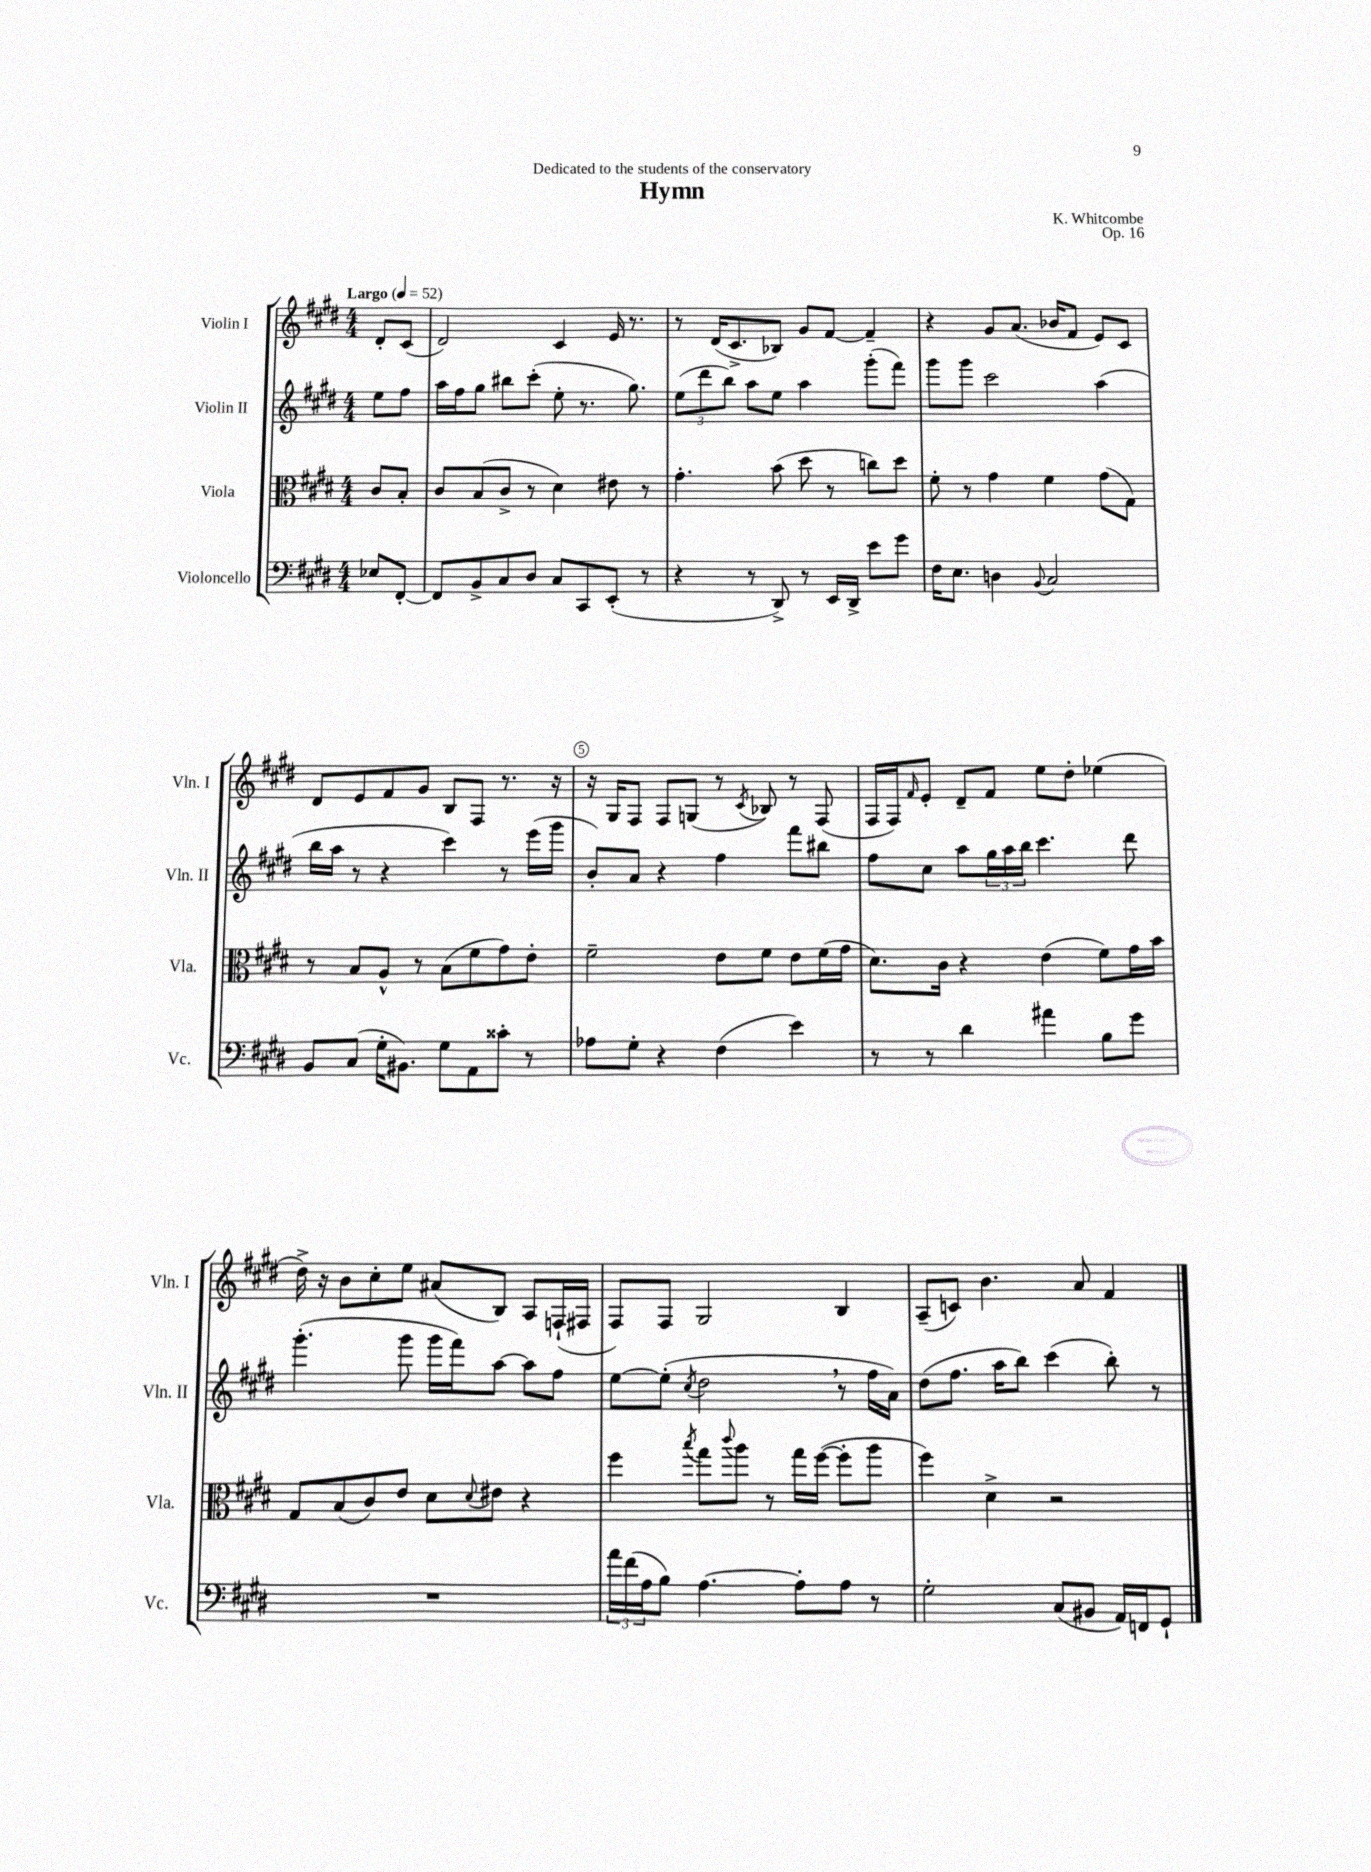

**kern	**kern	**kern	**kern
*part4	*part3	*part2	*part1
*staff4	*staff3	*staff2	*staff1
*I"Violoncello	*I"Viola	*I"Violin II	*I"Violin I
*I'Vc.	*I'Vla.	*I'Vln. II	*I'Vln. I
*clefF4	*clefC3	*clefG2	*clefG2
*k[f#c#g#d#]	*k[f#c#g#d#]	*k[f#c#g#d#]	*k[f#c#g#d#]
*M4/4	*M4/4	*M4/4	*M4/4
*MM52	*MM52	*MM52	*MM52
=	=	=	=
!	!	!	!LO:TX:a:B:t=Largo
8E-X/L	8c#/L	8ee\L	8d#'/L
[8FF#'/J	8B'/J	8ff#\J	(8c#/J
=1	=1	=1	=1
8FF#/L]	8c#/L	16aa\LL	2d#/)
.	.	16ff#\J	.
8BB^/	(8B/	8gg#\J	.
8C#/	8c#^/J	8bb#X\L	.
8D#/J	8r	(8ccc#'\J	.
8C#/L	4d#\)	8ee'\	4c#/
8CC#/	.	8.r	.
(8EE'/J	8e#X\	.	16e/
.	.	8.gg#\)	8.r
8r	8r	.	.
=2	=2	=2	=2
4r	4.g#'\	(12ee\L	8r
.	.	12ddd#\	.
.	.	.	(16d#/KL
.	.	12bb\J)	.
.	.	.	8.c#^/
8r	.	8aa\L	.
8DD#^/)	(8b\	8ee\J	8B-X/J)
8r	8dd#\	4aa\	8g#/L
16EE/LL	8r	.	[8f#/J
16DD#^/JJ	.	.	.
8e\L	8ccn\L)	(8ggg#'\L	4f#~/]
8g#\J	8dd#\J	8fff#\J)	.
=3	=3	=3	=3
16F#\KL	8f#'\	8ggg#\L	4r
8.E\J	.	.	.
.	8r	8ggg#\J	.
4Dn\	4g#\	2ccc#\	8g#/L
.	.	.	(8.a/J
8qqBB/	.	.	.
2C#/	4f#\	.	.
.	.	.	16b-X/KL
.	.	.	8f#/J
.	(8g#\L	(4aa\	8e/L)
.	8G#\J)	.	8c#/J
!!LO:LB:g=z
=4	=4	=4	=4
8BB/L	8r	16bb\LL	8d#/L
.	.	16aa\JJ	.
(8C#/J	8B/L	8r	8e/
16G#'\KL	8A^^/J	4r	8f#/
8.BB#X\J)	.	.	.
.	8r	.	8g#/J
8G#\L	(8B\L	4ccc#\)	8B/L
8AA\	8f#\	.	8F#/J
8c##X'\J	8g#\)	8r	8.r
8r	8e'\J	(16eee\LL	.
.	.	16ggg#\JJ	16r
=5	=5	=5	=5
8A-X\L	2f#~\	8b'/L)	16r
.	.	.	16G#/KL
8G#'\J	.	8a/J	8F#/J
4r	.	4r	8F#/L
.	.	.	(8Gn/J
(4F#\	8e\L	4ff#\	8r
.	.	.	8qc#/
.	8f#\J	.	8B-X/)
4e\)	8e\L	8fff#\L	8r
.	(16f#\L	8bb#X\J	(8F#/
.	16g#\JJ	.	.
=6	=6	=6	=6
8r	8.d#\L)	8ff#\L	16F#/LL
.	.	.	16F#/J)
.	.	.	16qqf#/
8r	.	8cc#\J	8e'/J
.	16c#\Jk	.	.
4d#\	4r	8aa\L	8d#~/L
.	.	24gg#\L	8f#/J
.	.	24aa\	.
.	.	24bb\JJ	.
4a#X\	(4e\	4.ccc#\	8ee\L
.	.	.	8dd#'\J
8B\L	8f#\L)	.	(4ee-X\
8g#\J	16g#\L	8ddd#\	.
.	16b\JJ	.	.
!!LO:LB:g=z
=7	=7	=7	=7
1r	8G#/L	(4.ggg#'\	16dd#^\)
.	.	.	16r
.	(8B/	.	8b\L
.	8c#/)	.	8cc#'\
.	8e/J	8ggg#\	8ee\J
.	8d#\L	16ggg#\LL	(8a#X/L
.	.	16fff#\J)	.
.	8qqd#/	.	.
.	8e#X\J	[8aa\J	8B/J)
.	4r	8aa\L]	8A/L
.	.	8ff#\J	(16Fn`/L
.	.	.	16F#X/JJ
=8	=8	=8	=8
24a\LL	4ff#\	[8ee\L	8F#/L)
(24f#\	.	.	.
24A\J	.	.	.
8B\J)	.	(8ee'\J]	8F#/J
.	8qbb/	8qcc#/	.
[4.A\	8gg#\L	2dd#,\	2G#/
.	8qqccc#/	.	.
.	8aa\J	.	.
.	8r	.	.
8A'\L]	16gg#\LL	.	.
.	([16ff#\JJ	.	.
8A\J	8ff#'\L]	8r	4B/
8r	8aa\J	16ff#\LL	.
.	.	16a\JJ)	.
=9	=9	=9	=9
2G#'\	4ff#\)	(8dd#\L	(8A~/L
.	.	8.ff#\J	8cn/J)
.	4d#^\	.	4.b\
.	.	16aa\KL	.
.	.	8bb\J)	.
(8C#/L	2r	(4ccc#\	.
8BB#X/J	.	.	8a/
16AA/LL)	.	8bb'\)	4f#/
16FFn/J	.	.	.
8GG#`/J	.	8r	.
==	==	==	==
*-	*-	*-	*-
